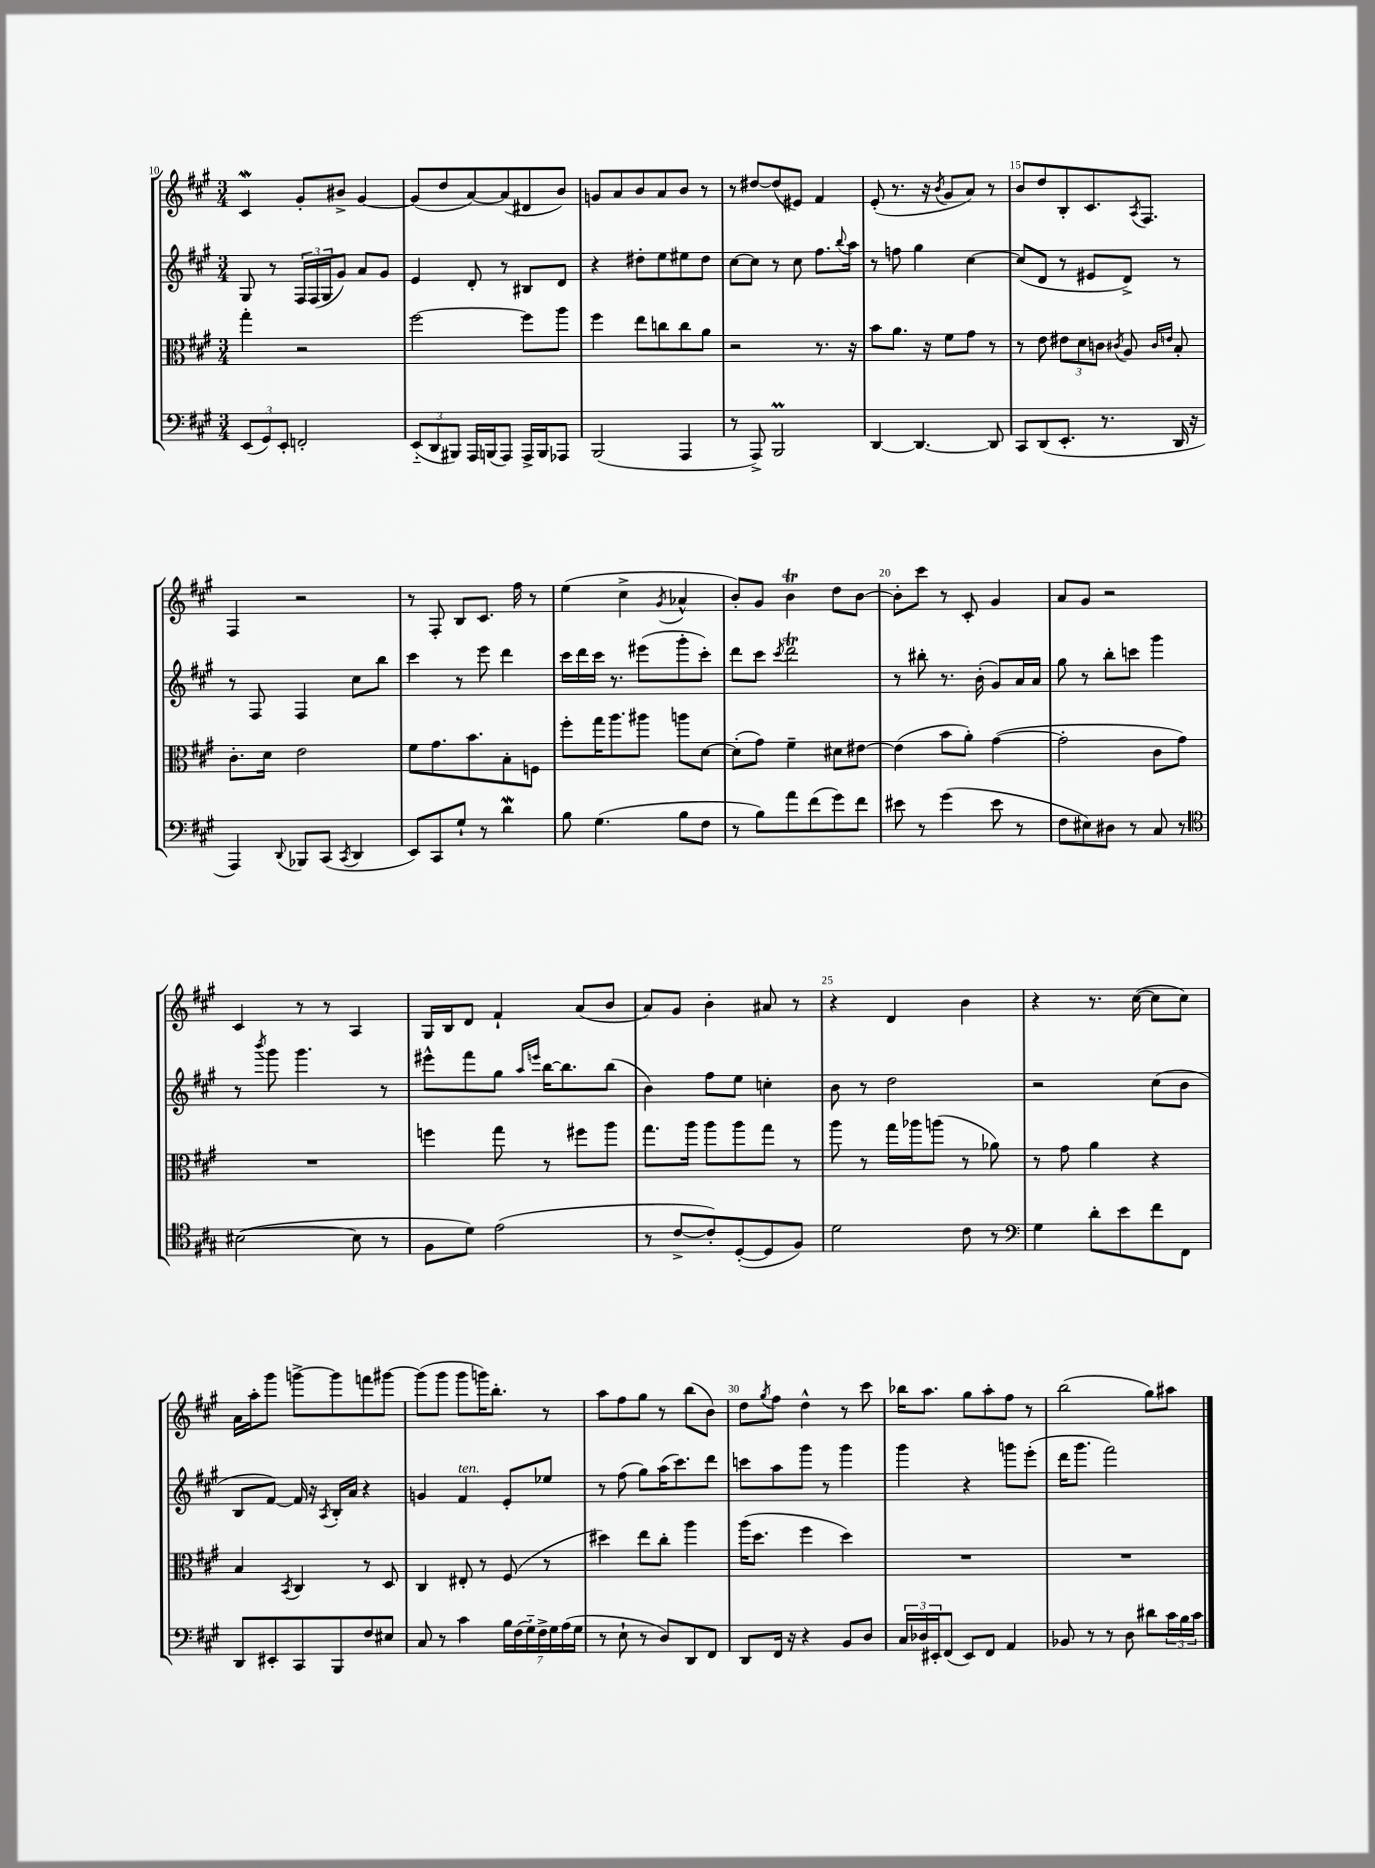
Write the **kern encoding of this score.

**kern	**kern	**kern	**kern
*part4	*part3	*part2	*part1
*staff4	*staff3	*staff2	*staff1
*clefF4	*clefC3	*clefG2	*clefG2
*k[f#c#g#]	*k[f#c#g#]	*k[f#c#g#]	*k[f#c#g#]
*M3/4	*M3/4	*M3/4	*M3/4
=10	=10	=10	=10
(12EE/L	4gg#'\	8G#/	4c#W/
12GG#/)	.	.	.
.	.	8r	.
12EE'/J	.	.	.
2FFn'/	2r	24F#/LL	8g#'/L
.	.	(24F#/	.
.	.	24G#/J	.
.	.	8g#/J)	8b#X^/J
.	.	8a/L	[4g#/
.	.	8g#/J	.
=11	=11	=11	=11
(12EE/L	[2ff#\	4e/	(8g#/L]
12DD/	.	.	.
.	.	.	8dd/
12BBB#X/J)	.	.	.
16AAA/LL	.	8d'/	[8a/)
(16BBBn/J	.	.	.
8AAA/J)	.	8r	(8a/]
16AAA^/LL	8ff#\L]	8B#X/L	8d#X/
16BBB/J	.	.	.
8AAA-X/J	8aa\J	8d/J	8b/J)
=12	=12	=12	=12
(2BBB/	4ff#\	4r	8gn/L
.	.	.	8a/
.	8ee\L	8dd#X'\L	8b/
.	8ccn\	8ee\	8a/
4AAA/	8cc\	8ee#X\	8b/J
.	8a\J	8dd#\J	8r
=13	=13	=13	=13
8r	2r	[8cc#\L	8r
8AAA^/)	.	8cc#\J]	[8dd#X/L
2BBBM/	.	8r	(8dd#/]
.	.	8cc#\	8e#X/J)
.	8.r	8.ff#\L	4f#/
.	.	8qqbb/	.
.	16r	16aa\Jk	.
=14	=14	=14	=14
[4DD/	8b\L	8r	(8e'/
.	8.a\J	8ffn\	8.r
4.DD/_	.	4gg#\	.
.	16r	.	16r
.	.	.	8qb/
.	8f#\L	.	8g#/L
.	8g#\J	[4cc#\	8a/J)
8DD/]	8r	.	8r
=15	=15	=15	=15
8CC#/L	8r	(8cc#/L]	8b/L
(8DD/	8e\	8d/J	8dd/
8.EE'/J	12e#X\L	8r	8B'/
.	12d\	.	.
.	.	8e#X/L	8.c#/
.	12cn\J	.	.
8.r	.	.	.
.	8qc#X/	.	.
.	8A/	8d^/J)	.
.	.	.	8qA/
.	.	.	8.F#/J
.	16qqc#/LL	.	.
.	16qqen/JJ	.	.
16DD/	8B'/	8r	.
16r	.	.	.
!!LO:LB:g=z
=16	=16	=16	=16
4AAA/)	8.c#'\L	8r	4F#/
.	.	8F#/	.
.	16d\Jk	.	.
8qqDD/	.	.	.
8BBB-X/L	2e\	4F#/	2r
(8CC#/J	.	.	.
8qCC#/	.	.	.
4DD/	.	8cc#\L	.
.	.	8bb\J	.
=17	=17	=17	=17
8EE/L)	8f#\L	4ccc#\	8r
8CC#/	8.g#\	.	8F#'/
8G#`/J	.	8r	8B/L
.	8.b\	.	.
8r	.	8eee\	8.c#/J
4dw\	8B'\	4ddd\	.
.	.	.	16ff#\
.	8Fn\J	.	8r
=18	=18	=18	=18
8B\	8ff#'\L	16ccc#\LL	(4ee\
.	.	16ddd\	.
(4.G#\	16gg#\K	16ccc#\JJ	.
.	8.aa\	8.r	.
.	.	.	4cc#^\
.	8aa#X\J	(8eee#X\L	.
.	.	.	8qg#/
8B\L	8aan\L	8ggg#'\	4a-X^^/
8F#\J	[8d\J	8ccc#'\J)	.
=19	=19	=19	=19
8r	(8d'\L]	8ddd\L	8b'/L)
8B\L)	8g#\J)	8ccc#\J	8g#/J
.	.	8qccc#/	.
8a\	4f#~\	2dddT\	4bT\
(8f#\	.	.	.
8g#\)	8d#X\L	.	8dd\L
8f#\J	[8e#X\J	.	[8b\J
=20	=20	=20	=20
8e#X\	(4e#\]	8r	8b'\L]
8r	.	8bb#X'\	8ccc#\J
(4g#\	8b\L	8.r	8r
.	8a'\J)	.	8c#'/
.	.	(16b'\	.
8e#\	([4g#\	8g#/L)	4g#/
8r	.	16a/L	.
.	.	16a/JJ	.
=21	=21	=21	=21
8F#\L	2g#'\]	8gg#\	8a/L
8E#X\)	.	8r	8g#/J
8D#X\J	.	8bb'\L	2r
8r	.	8cccn\J	.
8C#/	8c#\L	4ggg#\	.
8r	8g#\J)	.	.
!!LO:LB:g=z
=22	=22	=22	=22
*clefC4	*	*	*
([2B#X\	2.r	8r	4c#/
.	.	8qbbb/	.
.	.	8ggg#\	.
.	.	4.ggg#\	8r
.	.	.	8r
8B#\]	.	.	4A/
8r	.	8r	.
=23	=23	=23	=23
8F#\L	4ffn\	8eee#X^^\L	16G#/LL
.	.	.	16B/J
8d\J)	.	8fff#\	8d/J
(2e\	8gg#\	8gg#\J	4f#`/
.	.	16qqaa/LL	.
.	.	16qqeeen/JJ	.
.	8r	[16bb\KL	.
.	.	8.bb\]	.
.	8ff#X\L	.	(8a/L
.	8aa\J	(8bb\J	8b/J
=24	=24	=24	=24
8r	8.gg#\L	4b\)	8a/L)
[8c#^/L	.	.	8g#/J
.	16aa\Jk	.	.
8c#'/])	8aa\L	8ff#\L	4b'\
([8D'/	8aa\	8ee\J	.
8D/]	8gg#\J	4ccn'\	8a#X/
8F#/J)	8r	.	8r
=25	=25	=25	=25
2d\	8aa\	8b\	4r
.	8r	8r	.
.	16gg#\LL	2dd\	4d/
.	16aa-X\J	.	.
.	(8aan\J	.	.
8c#\	8r	.	4b\
8r	8a-X\)	.	.
=26	=26	=26	=26
*clefF4	*	*	*
4G#\	8r	2r	4r
.	8g#\	.	.
8d'\L	4a\	.	8.r
8e\	.	.	.
.	.	.	([16cc#\
8f#\	4r	(8cc#\L	8cc#\L]
8FF#\J	.	8b\J	8cc#\J)
!!LO:LB:g=z
=27	=27	=27	=27
8DD/L	4B/	8B/L	16a\LL
.	.	.	16aa'\J
8EE#X'/	.	[8f#/J)	8ggg#\J
.	8qBB/	.	.
8CC#/	4C#/	16f#/]	[8gggn^\L
.	.	16r	.
.	.	8qA/	.
8BBB/	.	16B'/LL	8ggg\]
.	.	16a/JJ	.
8F#/	8r	4r	8fffn\
8E#X/J	8D/	.	[8ggg#X\J
=28	=28	=28	=28
8C#/	4C#/	4gn/	(8ggg#\L]
8r	.	.	8ggg#\J
!	!	!LO:TX:a:i:t=ten.	!
4c#\	8E#X'/	4f#/	8ggg#\L
.	8r	.	16gggn\K)
.	.	.	8.bb'\J
28B\LL	(8F#/	8e'/L	.
(28F#\	.	.	.
28G#\)	.	.	.
28F#^\	.	.	.
.	8r	8ee-X/J	8r
28G#\	.	.	.
(28A\	.	.	.
28G#\JJ	.	.	.
=29	=29	=29	=29
8r	4dd#X\)	8r	8aa\L
8E`\	.	(8ff#\	8ff#\
8r	8ee\L	8gg#\L)	8gg#\J
8D/L)	8cc#'\J	(16aa\K	8r
.	.	8.ccc#\)	.
8DD/	4aa\	.	(8bb\L
8FF#/J	.	8ddd\J	8b\J)
=30	=30	=30	=30
8DD/L	(16aa\KL	8cccn\L	8dd\L
.	8.dd\J	.	.
.	.	.	8qgg#/
16FF#/Jk	.	8aa\	8ff#\J
16r	.	.	.
4r	4ff#\	8ggg#\J	4dd^^\
.	.	8r	.
8BB/L	4dd\)	4ggg#\	8r
8D/J	.	.	8ccc#\
=31	=31	=31	=31
24C#/LL	2.r	4ggg#\	16bb-X\KL
24D-X/	.	.	.
.	.	.	8.aa\J
24EE#X'/J	.	.	.
(8FF#/J	.	.	.
8EE#/L)	.	4r	8gg#\L
8FF#/J	.	.	8aa'\
4AA/	.	8gggn\L	8ff#\J
.	.	(8eee'\J	8r
=32	=32	=32	=32
8BB-X/	2.r	16ddd\KL	(2bb\
.	.	8.ggg#\J	.
8r	.	.	.
8r	.	2fff#\)	.
8D\	.	.	.
8d#X\L	.	.	8gg#\L)
24c#\L	.	.	8aa#X\J
24B\	.	.	.
24c#\JJ	.	.	.
==	==	==	==
*-	*-	*-	*-
